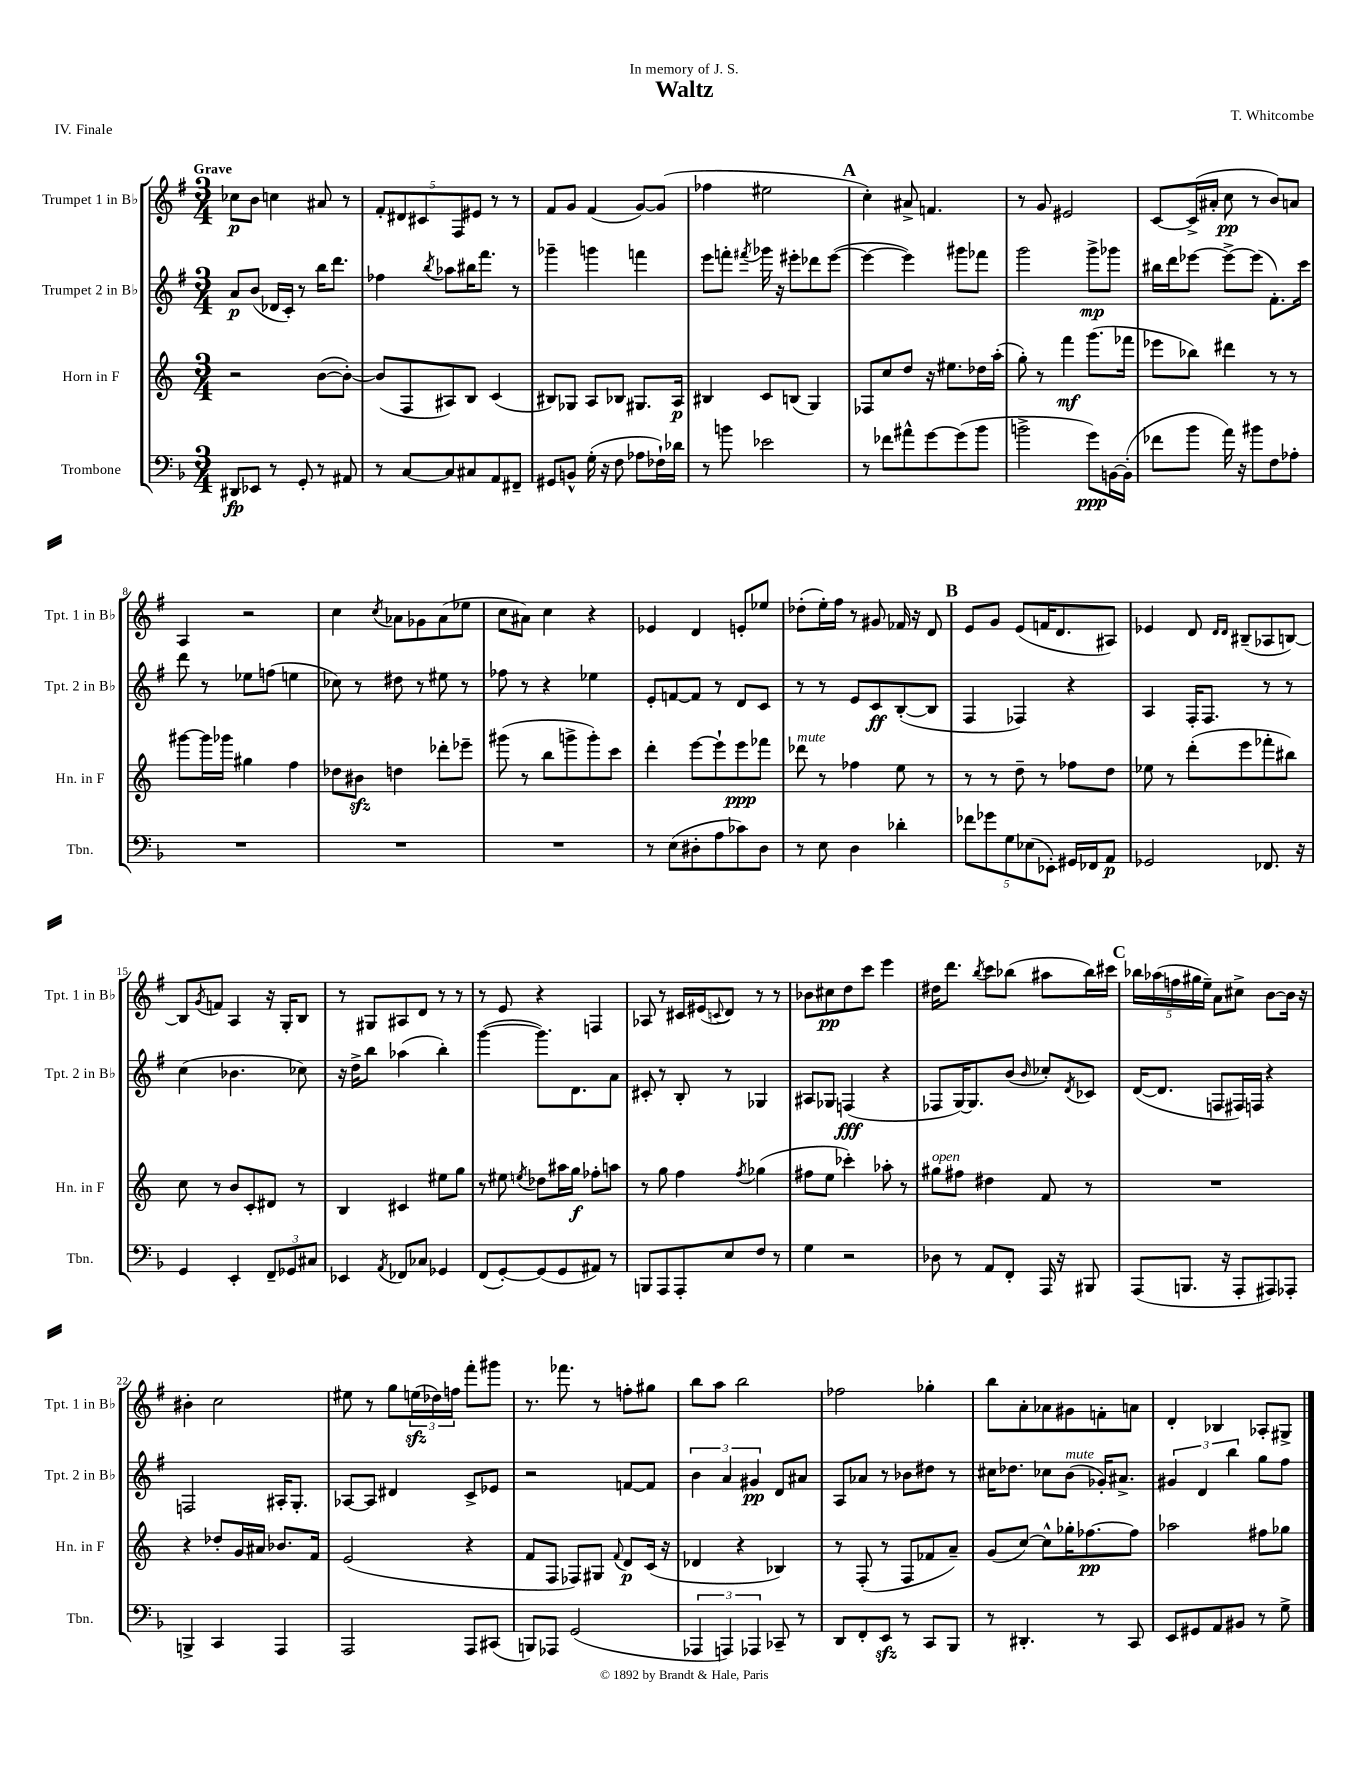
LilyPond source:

\header { title = "Waltz" composer = "T. Whitcombe" dedication = "In memory of J. S." piece = "IV. Finale" }
<<
\new StaffGroup <<
\new Staff = "s0" \with { instrumentName = "Trumpet 1 in Bb" shortInstrumentName = "Tpt. 1 in Bb" } {
    \clef treble \key g \major \numericTimeSignature \time 3/4 \tempo "Grave"
    ces''8\p b'8 c''4 ais'8 r8 |
    \tuplet 5/4 { fis'8-. dis'8 cis'8 fis8 eis'8 } r8 r8 |
    fis'8 g'8 fis'4( g'8~) g'8( |
    fes''4 eis''2 |
    \mark \markup { \bold "A" } c''4-.) ais'8-> f'4. |
    r8 g'8 eis'2 |
    c'8~ c'16->( ais'16-. c''8\pp r8 b'8) a'8 |
    a4 r2 |
    c''4 \acciaccatura { c''8 } aes'8 ges'8 aes'8( ees''8 |
    c''8 ais'8) c''4 r4 |
    ees'4 d'4 e'8-. ees''8 |
    des''8-.( e''16-.) fis''16 r8 gis'8 fes'16 r16 d'8 |
    \mark \markup { \bold "B" } e'8 g'8 e'8( f'16 d'8. ais8) |
    ees'4 d'8 \grace { d'16 d'16 } bis8--( aes8 b8~) |
    b8 \acciaccatura { g'8 } f'8 a4 r16 g16-. b8 |
    r8 gis8 ais8 d'8 r8 r8 |
    r8 e'8 r4 f4 |
    aes8 r8 cis'16 eis'16( \appoggiatura { c'8 } d'8) r8 r8 |
    bes'8 cis''8\pp d''8 c'''8 e'''4 |
    dis''16 d'''8. \acciaccatura { b''8 } c'''8 bes''8( ais''8 bes''16) cis'''16 |
    \mark \markup { \bold "C" } \tuplet 5/4 { bes''16 aes''16( f''16 gis''16 e''16--) } a'8 cis''8-> b'8~ b'16 r16 |
    bis'4-. c''2 |
    eis''8 r8 g''8 \tuplet 3/2 { e''16\sfz( des''16) f''16 } fis'''8-. gis'''8 |
    r8. fes'''8. r8 f''8-. gis''8 |
    b''8 a''8 b''2 |
    fes''2 ges''4-. |
    b''8 a'8-. aes'8 gis'8 f'8-. a'8 |
    d'4-. bes4 aes8-. gis8-> \bar "|." |
}
\new Staff = "s1" \with { instrumentName = "Trumpet 2 in Bb" shortInstrumentName = "Tpt. 2 in Bb" } {
    \clef treble \key g \major \numericTimeSignature \time 3/4
    a'8\p b'8( des'16 c'16-.) r8 b''16 d'''8. |
    fes''4 \acciaccatura { b''8 } aes''8 bis''16 fis'''8. r8 |
    ges'''4-- g'''4 f'''4 |
    e'''8 f'''8-. \acciaccatura { fis'''8 } ges'''16 r16 eis'''8-. des'''8 eis'''8~( |
    \mark \markup { \bold "A" } eis'''4~ eis'''4) gis'''8 fes'''8 |
    g'''2 g'''8->\mp ges'''8 |
    bis''16 d'''16 ees'''8~ ees'''8~-> ees'''8( fis'8.-.) c'''16 |
    d'''8 r8 ees''8 f''8( e''4 |
    ces''8) r8 dis''8 r8 eis''8 r8 |
    fes''8 r8 r4 ees''4 |
    e'8-. f'8~ f'8 r8 d'8 c'8 |
    r8 r8 e'8 c'8\ff b8~-.( b8 |
    \mark \markup { \bold "B" } fis4 fes4) r4 |
    a4 fis16-. fis8. r8 r8 |
    c''4( bes'4. ces''8) |
    r16 d''16-> b''8 aes''4( b''4-.) |
    g'''4~( g'''8.) d'8. a'8 |
    cis'8-. r8 b8-. r8 ges4 |
    ais8 ges8 f4\fff( r4 |
    fes8 g16~) g8. b'8( \grace { b'16 } ces''8-.) \acciaccatura { d'8 } ces'8 |
    \mark \markup { \bold "C" } d'16~( d'8. f8 fis16) f16 r4 |
    f2 ais16-. g8.-. |
    aes8~ aes8 dis'4 c'8-> ees'8 |
    r2 f'8~ f'8 |
    \tuplet 3/2 { b'4 a'4 gis'4\pp } d'8 ais'8 |
    a8 aes'8 r8 bes'8 dis''8 r8 |
    cis''16 des''8. ces''8 b'8^\markup { \italic "mute" }( ges'16-.) ais'8.-> |
    \tuplet 3/2 { gis'4 d'4 b''4 } g''8 fis''8 \bar "|." |
}
\new Staff = "s2" \with { instrumentName = "Horn in F" shortInstrumentName = "Hn. in F" } {
    \clef treble \key c \major \numericTimeSignature \time 3/4
    r2 b'8~( b'8~-.) |
    b'8( f8 ais8) b8 c'4( |
    bis8) ges8 a8 bes8 gis8. a16\p |
    bis4 c'8 b8( g4) |
    \mark \markup { \bold "A" } fes8 c''8 d''8 r16 eis''8. des''16 a''16-.( |
    g''8-.) r8 f'''4\mf g'''8.( fes'''16 |
    ees'''8 bes''8) dis'''4 r8 r8 |
    gis'''8~ gis'''16 ges'''16 gis''4 f''4 |
    des''8 bis'8\sfz d''4 des'''8-. ees'''8-- |
    gis'''8( r8 b''8 g'''8-> g'''8-.) c'''8 |
    d'''4-. e'''8~ e'''8-! e'''8\ppp fes'''8 |
    des'''8^\markup { \italic "mute" } r8 fes''4 e''8 r8 |
    \mark \markup { \bold "B" } r8 r8 d''8-- r8 fes''8 d''8 |
    ees''8 r8 d'''8-.( e'''8 fes'''8-. bis''8) |
    c''8 r8 b'8 c'8-. dis'8 r8 |
    b4 cis'4 eis''8 g''8 |
    r8 eis''8 \acciaccatura { e''8 } des''8 ais''16 g''16\f fes''8-. a''8 |
    r8 g''8 f''4 \acciaccatura { f''8 } ges''4( |
    fis''8 e''8 ces'''4-.) aes''8-. r8 |
    gis''8^\markup { \italic "open" } fis''8 dis''4 f'8 r8 |
    \mark \markup { \bold "C" } R2. |
    r4 des''8-. g'16 ais'16 bes'8. f'16 |
    e'2( r4 |
    f'8 f8 fes8) gis8 \appoggiatura { f'8 } d'8\p c'16( r16 |
    des'4 r4 bes4) |
    r8 f8-.( r8 f8 fes'8 a'8--) |
    g'8( c''8~) c''8-^ ges''16-. fes''8.~\pp fes''8 |
    aes''2 fis''8 ges''8 \bar "|." |
}
\new Staff = "s3" \with { instrumentName = "Trombone" shortInstrumentName = "Tbn." } {
    \clef bass \key f \major \numericTimeSignature \time 3/4
    dis,8\fp ees,8 r8 g,8-. r8 ais,8 |
    r8 c8~ c8 cis8 a,8 fis,8-- |
    gis,8 b,8-^ g16-.( r16 f8 aes8 fes16-!) des'16 |
    r8 b'8 ees'2 |
    \mark \markup { \bold "A" } r8 fes'8 ais'8-^ g'8~ g'8( bes'8 |
    b'2-> g'8\ppp) b,16~ b,16-.( |
    fes'8 bes'8 a'16) r16 bis'8 f8 aes8-. |
    R2. |
    R2. |
    R2. |
    r8 e8( dis8-. a8 ces'8) dis8 |
    r8 e8 d4 des'4-. |
    \mark \markup { \bold "B" } \tuplet 5/4 { fes'8 ges'8 g8 ees8( ees,8-.) } gis,16 fes,16 a,8\p |
    ges,2 fes,8. r16 |
    g,4 e,4-. \tuplet 3/2 { f,8-- ges,8 cis8 } |
    ees,4 \acciaccatura { a,8 } fes,8 ces8 ges,4 |
    f,8( g,8~-.) g,8( g,8 ais,8) r8 |
    b,,8 a,,8 a,,8-. e8 f8 r8 |
    g4 r2 |
    des8 r8 a,8 f,8-. a,,16 r16 bis,,8 |
    \mark \markup { \bold "C" } a,,8( b,,8. r16 a,,8-. ais,,8) aes,,8-. |
    b,,4-> c,4 a,,4 |
    a,,2 a,,8 cis,8( |
    b,,8) aes,,8 g,2( |
    \tuplet 3/2 { aes,,4 a,,4) aes,,4 } ces,8-- r8 |
    d,8 f,8-. e,8\sfz r8 c,8 bes,,8 |
    r8 dis,4.-. r8 c,8 |
    e,8 gis,8 a,8 bis,8 r8 g8-> \bar "|." |
}
>>
>>
